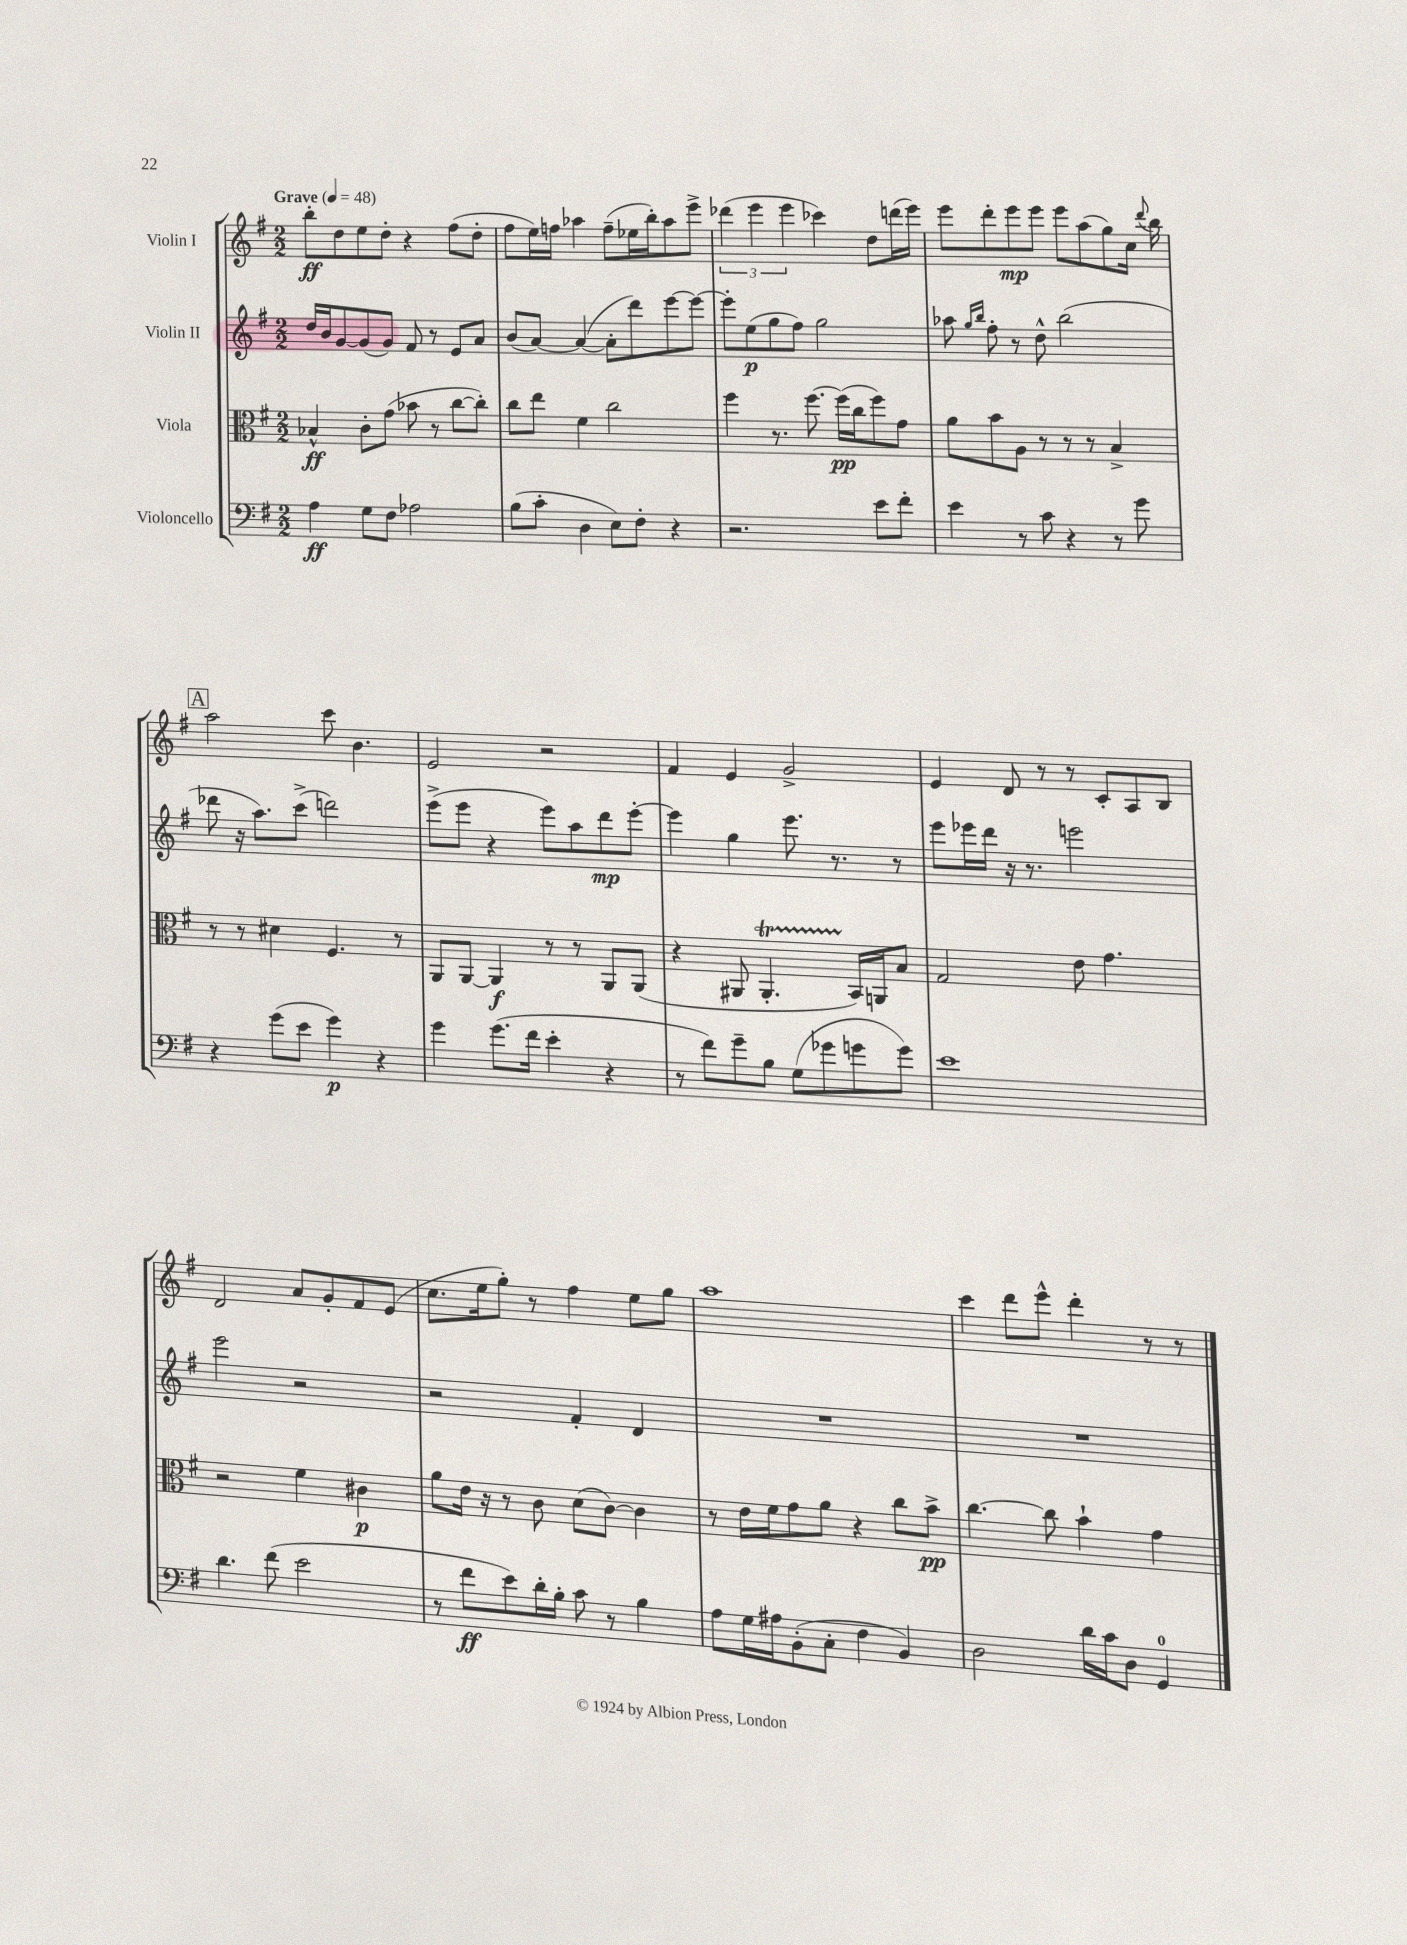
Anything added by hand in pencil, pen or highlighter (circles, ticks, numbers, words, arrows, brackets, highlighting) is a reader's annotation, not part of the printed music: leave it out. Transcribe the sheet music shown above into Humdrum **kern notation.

**kern	**kern	**kern	**kern
*staff4	*staff3	*staff2	*staff1
*clefF4	*clefC3	*clefG2	*clefG2
*k[f#]	*k[f#]	*k[f#]	*k[f#]
*M2/2	*M2/2	*M2/2	*M2/2
*MM48	*MM48	*MM48	*MM48
4A\	4B-^^/	16dd/LL	8bb'\L
.	.	16b/J	.
.	.	[8g/	8dd\
8G\L	8c'\L	(8g/]	8ee\
8F#\J	(8g\J	8g/J)	8dd'\J
2A-\	8b-\	8f#/	4r
.	8r	8r	.
.	[8cc\L	8e/L	(8ff#\L
.	8cc'\]J)	8a/J	8dd'\J
=	=	=	=
(8B\L	8cc\L	(8b/L	8ff#\L
8c'\J	8ee\J	[8a/J)	16ee\L)
.	.	.	16ff\JJ
4D\	4f#\	(4a/_	4aa-\
8E\L)	2cc\	8a'\]L	(8ff~\L
8F#'\J	.	8ddd\)	16ee-\L
.	.	.	16bb'\J)
4r	.	[8eee\	8aa-\
.	.	8eee\_J	8eee^\J
=	=	=	=
2.r	4ff#\	8eee'\]L	(6ddd-\
.	.	(8ee\	.
.	.	.	6eee\
.	8.r	8gg\	.
.	.	.	6eee\
.	.	8ff#\J)	.
.	[8.ff#\	.	.
.	.	2gg\	4ccc-\)
.	(16ff#\]LL	.	.
.	16cc\J	.	.
8e\L	8ff#\)	.	8dd\L
8f#'\J	8g\J	.	(16ddd\L
.	.	.	16eee\JJ)
=	=	=	=
4e\	8a\L	8aa-\	8eee\L
.	.	16qqgg/LL	.
.	.	16qqbb/JJ	.
.	8b\	8ff#'\	8ddd'\
8r	8A\J	8r	8eee\
8c\	8r	8dd^^\	8eee\J
4r	8r	(2bb\	8eee\L
.	8r	.	(8aa\
8r	4B^/	.	8gg\)
8g\	.	.	16cc\Jk
.	.	.	8qqddd/
.	.	.	16bb\
=	=	=	=
4r	8r	8ddd-\	2aa\
.	8r	16r	.
.	.	8.aa\L)	.
(8g\L	4d#\	.	.
8e\J	.	(8ccc^\J	.
4g\)	4.F#/	2ddd\)	8ccc\
.	.	.	4.b\
4r	.	.	.
.	8r	.	.
=	=	=	=
4g\	8AA/L	(8eee^\L	2e/
.	[8AA/J	8eee\J	.
(8.g\L	4AA/]	4r	.
16f#\Jk	.	.	.
4e'\	8r	8eee\L)	2r
.	8r	8aa\	.
4r	8AA/L	8ddd\	.
.	(8AA/J	[8eee'\J	.
=	=	=	=
8r	4r	4eee\]	4f#/
8f#\L)	.	.	.
8g~\	8AA#/	4gg\	4e/
8B\J	4.AA#'/	.	.
(8G\L	.	8.eee\	2g^/
8g-\	.	.	.
.	.	8.r	.
8g\	16BB/LL)	.	.
.	16AA/J	.	.
8g\J)	8B/J	8r	.
=	=	=	=
1e	2G/	8eee\L	4e/
.	.	16eee-\L	.
.	.	16ddd\JJ	.
.	.	16r	8d/
.	.	8.r	.
.	.	.	8r
.	8e\	2eee\	8r
.	4.g\	.	8c'/L
.	.	.	8A/
.	.	.	8B/J
=	=	=	=
4.d\	2r	2eee\	2d/
(8f#\	.	.	.
2e\	4f#\	2r	8a/L
.	.	.	8g'/
.	4c#\	.	8f#/
.	.	.	(8e/J
=	=	=	=
8r	8a\L	2r	8.cc\L
8f#\L	16e\Jk	.	.
.	16r	.	16ee\k
8e\)	8r	.	8gg'\J)
16d'\L	8c\	.	8r
16B'\JJ	.	.	.
8c\	(8d\L	4f#'/	4ff#\
8r	[8c\J)	.	.
4B\	4c\]	4d/	8ee\L
.	.	.	8gg\J
=	=	=	=
8A\L	8r	1r	1aa
16G\L	16e\LL	.	.
16A#\J	16f#\J	.	.
(8BB'\	8g\	.	.
8C'\J	8a\J	.	.
4F#\	4r	.	.
4BB/)	8cc\L	.	.
.	8b^\J	.	.
=	=	=	=
2D\	[4.cc\	1r	4ccc\
.	.	.	8ddd\L
.	8cc\]	.	8eee^^\J
16d\LL	4b`\	.	4ddd'\
16c\J	.	.	.
8D\J	.	.	.
4GG/	4g\	.	8r
.	.	.	8r
==	==	==	==
*-	*-	*-	*-
